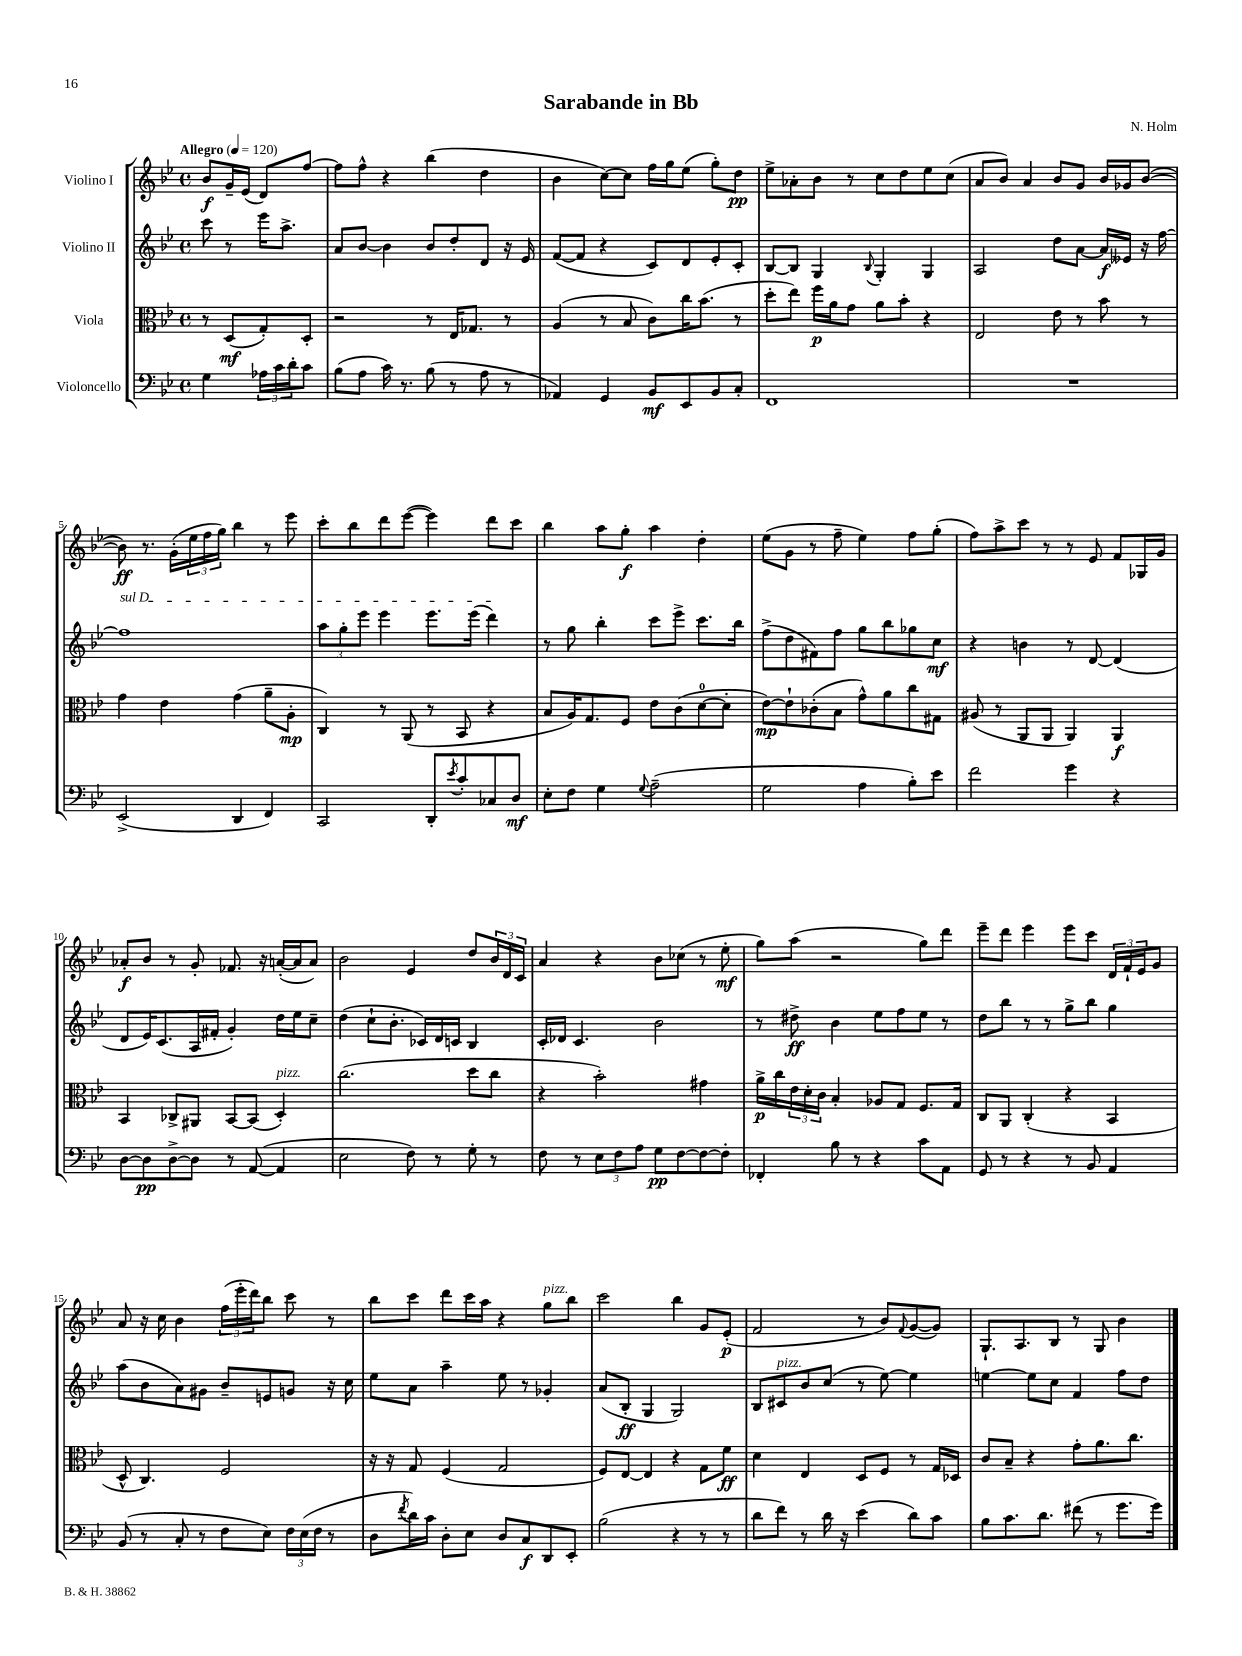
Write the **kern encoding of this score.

**kern	**kern	**kern	**kern
*staff4	*staff3	*staff2	*staff1
*clefF4	*clefC3	*clefG2	*clefG2
*k[b-e-]	*k[b-e-]	*k[b-e-]	*k[b-e-]
*M4/4	*M4/4	*M4/4	*M4/4
*met(c)	*met(c)	*met(c)	*met(c)
*MM120	*MM120	*MM120	*MM120
4G\	8r	8ccc\	8b-/L
.	(8D/L	8r	16g~/L
.	.	.	(16e-/JJ
24A-\LL	8G'/)	16eee-\LK	8d/L)
24c\	.	.	.
.	.	8.aa^\J	.
24d'\J	.	.	.
8c\J	8D'/J	.	[8ff/J
=	=	=	=
(8B-\L	2r	8a/L	8ff\]L
8A\J	.	[8b-/J	8ff^^\J
16c\)	.	4b-\]	4r
8.r	.	.	.
(8B-\	8r	8b-/L	(4bb-\
8r	16E-/LK	8dd'/	.
.	8.G-/J	.	.
8A\	.	8d/J	4dd\
8r	8r	16r	.
.	.	16e-/	.
=	=	=	=
4AA-/)	(4A/	([8f/L	4b-\
.	.	8f/]J	.
4GG/	8r	4r	[8cc\L)
.	8B-/	.	8cc\]J
8BB-/L	8c\L)	8c/L)	16ff\LL
.	.	.	16gg\J
8EE-/	16cc\K	8d/	(8ee-\J
.	(8.b-\J	.	.
8BB-/	.	8e-'/	8gg'\L)
8C'/J	8r	8c'/J	8dd\J
=	=	=	=
1FF	8dd'\L	[8B-/L	8ee-^\L
.	8ee-\J)	8B-/]J	8a-'\
.	16ff\LL	4G/	8b-\J
.	16a\J	.	.
.	8g\J	.	8r
.	.	8qqB-/	.
.	8a\L	4G'/	8cc\L
.	8b-'\J	.	8dd\
.	4r	4G/	8ee-\
.	.	.	(8cc\J
=	=	=	=
1r	2E-/	2A/	8a/L
.	.	.	8b-/J)
.	.	.	4a/
.	8e-\	8dd\L	8b-/L
.	8r	[8a\J	8g/J
.	8b-\	16a/]LL	16b-/LL
.	.	16e--/JJ	16g-/J
.	8r	16r	([8b-/J
.	.	[16ff\	.
=	=	=	=
(2EE-^/	4g\	1ff]	8b-\])
.	.	.	8.r
.	4e-\	.	.
.	.	.	(16g'\LL
.	.	.	24ee-\
.	.	.	24ff\
.	.	.	24gg\JJ)
4DD/	(4g\	.	4bb-\
4FF/)	8a~\L	.	8r
.	8A'\J	.	8eee-\
=	=	=	=
2CC/	4C/)	12aa\L	8ccc'\L
.	.	12gg'\	.
.	.	.	8bb-\
.	.	12eee-\J	.
.	8r	4eee-\	8ddd\
.	(8AA/	.	([8eee-\J
8DD'/L	8r	8.eee-\L	4eee-\])
8qe-/	.	.	.
8c'/	8BB-/	.	.
.	.	(16eee-\Jk	.
8C-/	4r	4ddd\)	8ddd\L
8D/J	.	.	8ccc\J
=	=	=	=
8E-'\L	8B-/L	8r	4bb-\
8F\J	16A/K)	8gg\	.
.	8.G/	.	.
4G\	.	4bb-'\	8aa\L
.	8F/J	.	8gg'\J
8qqG/	.	.	.
(2A~\	8e-\L	8ccc\L	4aa\
.	(8c\	8eee-^\J	.
.	[8d\	8.ccc\L	4dd'\
.	8d'\]J	.	.
.	.	16bb-\Jk	.
=	=	=	=
2G\	[8e-\L)	(8ff^\L	(8ee-\L
.	8e-`\]	8dd\	8g\J
.	(8c-'\	8f#\)	8r
.	8B-\J	8ff\J	8ff~\
4A\	8g^^\L)	8gg\L	4ee-\)
.	8a\	8bb-\	.
8B-'\L)	8cc\	8gg-\	8ff\L
8e-\J	8G#\J	8cc\J	(8gg'\J
=	=	=	=
2f\	(8A#/	4r	8ff\L)
.	8r	.	8aa^\
.	8AA/L	4b\	8ccc\J
.	8AA/J	.	8r
4g\	4AA/)	8r	8r
.	.	[8d/	8e-/
4r	4AA/	(4d/]	8f/L
.	.	.	16G-/L
.	.	.	16g/JJ
=	=	=	=
[8D\L	4BB-/	8d/L	8a-'/L
8D\]	.	16e-/K)	8b-/J
.	.	(8.c/	.
[8D^\	8C-^/L	.	8r
8D\]J	8AA#/J	16A/L	8g'/
.	.	16f#'/JJ	.
8r	[8BB-/L	4g'/)	8.f-/
([8AA/	(8BB-/]J	.	.
.	.	.	16r
4AA/]	4D'/)	16dd\LL	([16a'/LL
.	.	16ee-\J	16a/]J
.	.	8cc~\J	8a/J)
=	=	=	=
2E-\	(2.cc\	(4dd\	2b-\
.	.	8cc`\L	.
.	.	8.b-'\J	.
8F\)	.	.	4e-/
.	.	16c-/LL)	.
8r	.	16d/	.
.	.	16c/JJ	.
8G'\	8dd\L	4B-/	8dd/L
8r	8cc\J	.	24b-/L
.	.	.	24d/
.	.	.	24c/JJ
=	=	=	=
8F\	4r	16c'/LL	4a/
.	.	16d-/JJ	.
8r	.	4.c/	.
12E-\L	2b-'\)	.	4r
12F\	.	.	.
12A\J	.	.	.
8G\L	.	2b-\	8b-\L
[8F\	.	.	(8cc-\J
8F\_	4g#\	.	8r
8F'\]J	.	.	8ee-'\
=	=	=	=
4FF-'/	16a^\LL	8r	8gg\L)
.	16cc\	.	.
.	24e-\	8dd#^\	(8aa\J
.	24d'\	.	.
.	24c\JJ	.	.
8B-\	4B-'/	4b-\	2r
8r	.	.	.
4r	8A-/L	8ee-\L	.
.	8G/J	8ff\	.
8c\L	8.F/L	8ee-\J	8gg\L)
8AA\J	.	8r	8ddd\J
.	16G/Jk	.	.
=	=	=	=
8GG/	8C/L	8dd\L	8eee-~\L
8r	8AA/J	8bb-\J	8ddd\J
4r	(4C'/	8r	4eee-\
.	.	8r	.
8r	4r	8gg^\L	8eee-\L
8BB-/	.	8bb-\J	8ccc\J
4AA/	4BB-/	4gg\	24d/LL
.	.	.	24f`/
.	.	.	24e-/J
.	.	.	8g/J
=	=	=	=
(8BB-/	8D^^/	(8aa\L	8a/
8r	4.C/)	8b-\	16r
.	.	.	16cc\
8C'/	.	8a\)	4b-\
8r	.	8g#\J	.
8F\L	2F/	8b-~/L	(24ff\LL
.	.	.	24eee-'\
.	.	.	24ddd\J)
8E-\J)	.	8e/	8bb-\J
24F\LL	.	8g/J	8ccc\
(24E-\	.	.	.
24F\JJ	.	.	.
8r	.	16r	8r
.	.	16cc\	.
=	=	=	=
8D\L	16r	8ee-\L	8bb-\L
.	16r	.	.
8qf/	.	.	.
16d\L)	8G/	8a\J	8ccc\J
16c\JJ	.	.	.
8D'\L	(4F/	4aa~\	8ddd\L
8E-\J	.	.	16ccc\L
.	.	.	16aa\JJ
8D/L	2G/	8ee-\	4r
8C/	.	8r	.
8DD/	.	4g-'/	8gg\L
8EE-'/J	.	.	8bb-\J
=	=	=	=
(2B-\	8F/L)	(8a/L	2ccc\
.	[8E-/J	8B-'/J	.
.	4E-/]	4G/	.
4r	4r	2G/)	4bb-\
8r	8G\L	.	8g/L
8r	8f\J	.	(8e-'/J
=	=	=	=
8d\L	4d\	8B-/L	2f/
8f\J)	.	8c#/	.
8r	4E-/	8b-/	.
16d\	.	(8cc/J	.
16r	.	.	.
(4e-\	8D/L	8r	8r
.	8F/J	[8ee-\)	8b-/L)
.	.	.	8qqf/
8d\L)	8r	4ee-\]	([8g/
8c\J	16G/LL	.	8g/]J)
.	16D-/JJ	.	.
=	=	=	=
8B-\L	8c/L	[4ee\	8.G`/L
8.c\	8B-~/J	.	.
.	.	.	8.A/
.	4r	8ee\]L	.
8.d\J	.	.	.
.	.	8cc\J	8B-/J
(8f#\	8g'\L	4f/	8r
8r	8.a\	.	8G/
8.g\L	.	8ff\L	4b-\
.	8.cc\J	.	.
.	.	8dd\J	.
16g\Jk)	.	.	.
==	==	==	==
*-	*-	*-	*-
